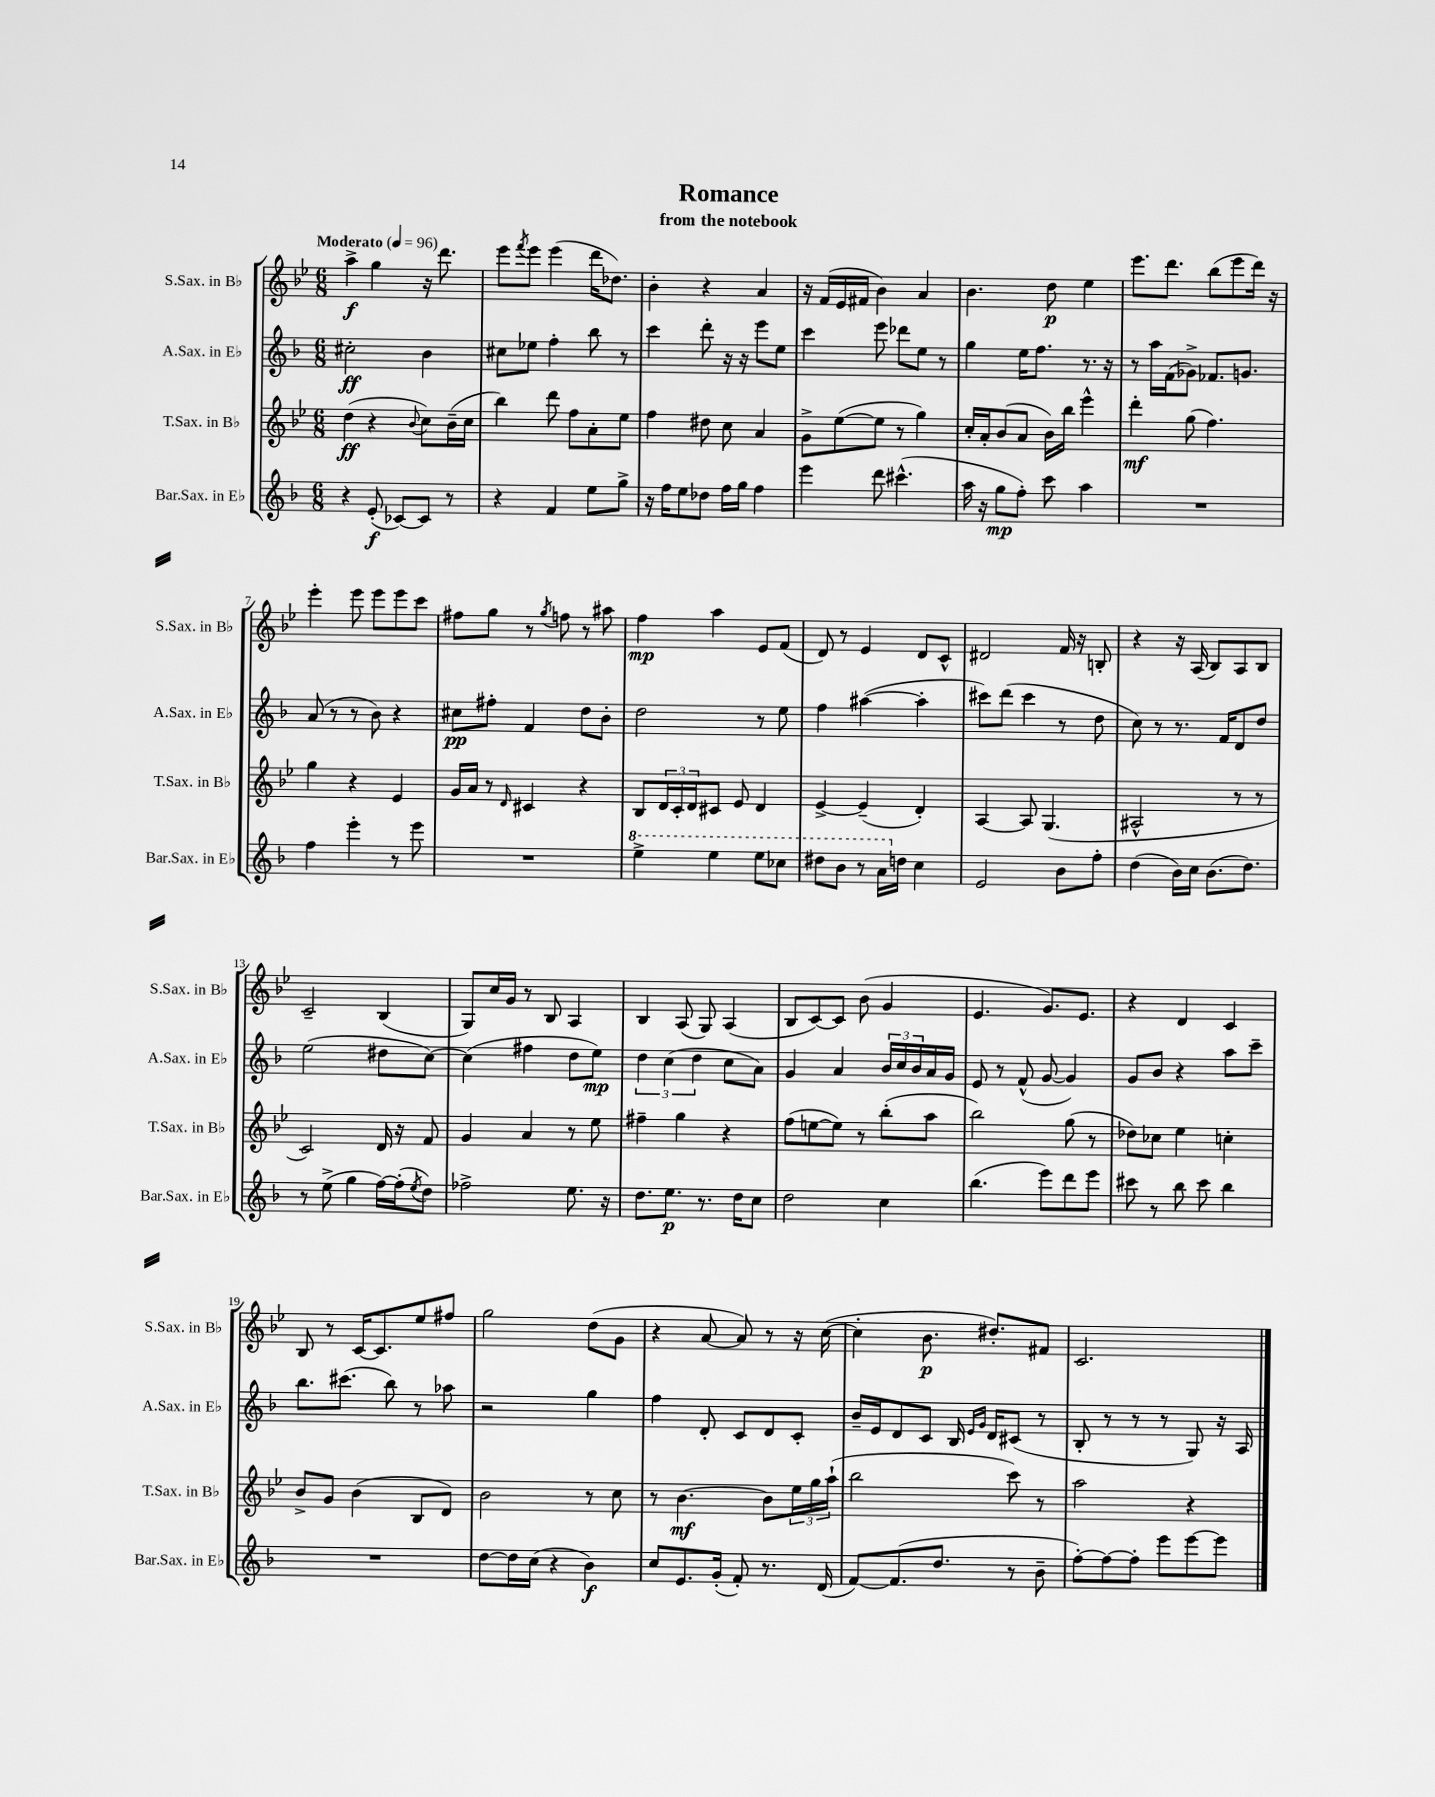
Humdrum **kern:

**kern	**dynam	**kern	**dynam	**kern	**dynam	**kern	**dynam
*part4	*part4	*part3	*part3	*part2	*part2	*part1	*part1
*staff4	*staff4	*staff3	*staff3	*staff2	*staff2	*staff1	*staff1
*I"Bar.Sax. in E♭	*	*I"T.Sax. in B♭	*	*I"A.Sax. in E♭	*	*I"S.Sax. in B♭	*
*I'Bar.Sax. in E♭	*	*I'T.Sax. in B♭	*	*I'A.Sax. in E♭	*	*I'S.Sax. in B♭	*
*clefG2	*	*clefG2	*	*clefG2	*	*clefG2	*
*k[b-]	*	*k[b-e-]	*	*k[b-]	*	*k[b-e-]	*
*M6/8	*	*M6/8	*	*M6/8	*	*M6/8	*
*MM96	*	*MM96	*	*MM96	*	*MM96	*
=1	=1	=1	=1	=1	=1	=1	=1
!	!	!	!	!	!	!LO:TX:a:B:t=Moderato	!
4r	.	(4dd\	ff	2cc#X'\	ff	4aa^\	f
(8e'/	f	4r	.	.	.	4gg\	.
[8c-X/L)	.	.	.	.	.	.	.
.	.	8qqb-/	.	.	.	.	.
8c-/J]	.	8cc\L)	.	4b-\	.	16r	.
.	.	.	.	.	.	8.ddd\	.
8r	.	(16b-~\L	.	.	.	.	.
.	.	16cc\JJ	.	.	.	.	.
=2	=2	=2	=2	=2	=2	=2	=2
4r	.	4bb-\)	.	8cc#X\L	.	8eee-\L	.
.	.	.	.	.	.	8qfff/	.
.	.	.	.	8ee-X\J	.	8eee-\J	.
4f/	.	8ddd\	.	4ff'\	.	(4eee-\	.
.	.	8ff\L	.	.	.	.	.
8ee\L	.	8a'\	.	8bb-\	.	16ddd\KL	.
.	.	.	.	.	.	8.dd-X\J)	.
8gg^\J	.	8ee-\J	.	8r	.	.	.
=3	=3	=3	=3	=3	=3	=3	=3
16r	.	4ff\	.	4ccc\	.	4b-'\	.
16ff\KL	.	.	.	.	.	.	.
8ee\	.	.	.	.	.	.	.
8dd-X\J	.	8dd#X\	.	8ddd'\	.	4r	.
16ff\LL	.	8cc\	.	16r	.	.	.
16gg\JJ	.	.	.	16r	.	.	.
4ff\	.	4a/	.	8eee\L	.	4a/	.
.	.	.	.	8ee\J	.	.	.
=4	=4	=4	=4	=4	=4	=4	=4
4eee\	.	8g^\L	.	4ccc\	.	16r	.
.	.	.	.	.	.	(16f/LL	.
.	.	([8ee-\	.	.	.	16e-/	.
.	.	.	.	.	.	16f#X/JJ	.
8ddd\	.	8ee-\J]	.	8eee\	.	4b-\)	.
(4.ccc#X^^\	.	8r	.	8ddd-X\L	.	.	.
.	.	4gg\)	.	8ee\J	.	4a/	.
.	.	.	.	8r	.	.	.
=5	=5	=5	=5	=5	=5	=5	=5
16aa\	.	16cc'/LL	.	4gg\	.	4.b-\	.
16r	.	16a'/J	.	.	.	.	.
8gg\L	mp	(8b-/	.	.	.	.	.
8ff'\J)	.	8a/J	.	16ee\KL	.	.	.
.	.	.	.	8.ff\J	.	.	.
8ccc\	.	16b-\LL)	.	.	.	8dd\	p
.	.	16bb-\JJ	.	.	.	.	.
4aa\	.	4eee-^^\	.	8.r	.	4ee-\	.
.	.	.	.	16r	.	.	.
=6	=6	=6	=6	=6	=6	=6	=6
2.r	.	4ddd'\	mf	8r	.	8.eee-\L	.
.	.	.	.	16aa\LL	.	.	.
.	.	.	.	(16f\J	.	8.ddd\J	.
.	.	(8gg\	.	8g-X^\J)	.	.	.
.	.	4.ff\)	.	8.f-X/L	.	(8bb-\L	.
.	.	.	.	.	.	8eee-\	.
.	.	.	.	8.gn/J	.	.	.
.	.	.	.	.	.	16ddd\Jk)	.
.	.	.	.	.	.	16r	.
!!LO:LB:g=z
=7	=7	=7	=7	=7	=7	=7	=7
4ff\	.	4gg\	.	(8a/	.	4eee-'\	.
.	.	.	.	8r	.	.	.
4eee'\	.	4r	.	8r	.	8eee-\	.
.	.	.	.	8b-\)	.	8eee-\L	.
8r	.	4e-/	.	4r	.	8eee-\	.
8eee\	.	.	.	.	.	8ccc\J	.
=8	=8	=8	=8	=8	=8	=8	=8
2.r	.	16g/LL	.	8cc#X\L	pp	8ff#X\L	.
.	.	16a/JJ	.	.	.	.	.
.	.	8r	.	8ff#X'\J	.	8gg\J	.
.	.	16qqd/	.	.	.	.	.
.	.	4c#X/	.	4f/	.	8r	.
.	.	.	.	.	.	8qgg/	.
.	.	.	.	.	.	8ffn\	.
.	.	4r	.	8dd\L	.	8r	.
.	.	.	.	8b-'\J	.	8aa#X\	.
=9	=9	=9	=9	=9	=9	=9	=9
*8va	*	*	*	*	*	*	*
4eee^\	.	8B-/L	.	2dd\	.	4ff\	mp
.	.	24d/L	.	.	.	.	.
.	.	24c'/	.	.	.	.	.
.	.	24d/J	.	.	.	.	.
4eee\	.	8c#X/J	.	.	.	4aa\	.
.	.	8e-/	.	.	.	.	.
8eee\L	.	4d/	.	8r	.	8e-/L	.
8ccc-X\J	.	.	.	8ee\	.	(8f/J	.
=10	=10	=10	=10	=10	=10	=10	=10
8ddd#X\L	.	[4e-^/	.	4ff\	.	8d/)	.
8bb-\J	.	.	.	.	.	8r	.
8r	.	(4e-~/]	.	([4aa#X\	.	4e-/	.
16aa\LL	.	.	.	.	.	.	.
*X8va	*	*	*	*	*	*	*
16ddn\JJ	.	.	.	.	.	.	.
4cc\	.	4d'/)	.	4aa#'\]	.	8d/L	.
.	.	.	.	.	.	8c^^/J	.
=11	=11	=11	=11	=11	=11	=11	=11
2e/	.	[4A/	.	8ccc#X\L)	.	2d#X/	.
.	.	.	.	(8ddd\J	.	.	.
.	.	8A/]	.	4ccc#\	.	.	.
.	.	(4.G/	.	.	.	.	.
8b-\L	.	.	.	8r	.	16f/	.
.	.	.	.	.	.	16r	.
8ff'\J	.	.	.	8dd\	.	8Bn'/	.
=12	=12	=12	=12	=12	=12	=12	=12
(4dd\	.	2A#X^^/	.	8cc\)	.	4r	.
.	.	.	.	8r	.	.	.
16b-\LL)	.	.	.	8.r	.	16r	.
16cc\JJ	.	.	.	.	.	(16A/	.
(8.b-\L	.	.	.	.	.	8B-/L)	.
.	.	.	.	16f/KL	.	.	.
.	.	8r	.	8d/	.	8A/	.
8.dd\J)	.	.	.	.	.	.	.
.	.	8r	.	8dd/J	.	8B-/J	.
!!LO:LB:g=z
=13	=13	=13	=13	=13	=13	=13	=13
8r	.	2c/)	.	(2ee\	.	2c~/	.
(8ee^\	.	.	.	.	.	.	.
4gg\	.	.	.	.	.	.	.
[16ff\LL)	.	16d/	.	8dd#X\L	.	(4B-/	.
(16ff'\J]	.	16r	.	.	.	.	.
8qee/	.	.	.	.	.	.	.
8dd\J)	.	8f/	.	[8cc\J)	.	.	.
=14	=14	=14	=14	=14	=14	=14	=14
2ff-X^\	.	4g/	.	(4cc\]	.	8G/L)	.
.	.	.	.	.	.	16cc/L	.
.	.	.	.	.	.	16g/JJ	.
.	.	4a/	.	4ff#X\	.	8r	.
.	.	.	.	.	.	8B-/	.
8.ee\	.	8r	.	8dd\L	.	4A/	.
.	.	8ee-\	.	8ee\J)	mp	.	.
16r	.	.	.	.	.	.	.
=15	=15	=15	=15	=15	=15	=15	=15
8.dd\L	.	4ff#X~\	.	6dd\	.	4B-/	.
.	.	.	.	(6cc\	.	.	.
8.ee\J	p	.	.	.	.	.	.
.	.	4gg\	.	.	.	(8A/	.
.	.	.	.	6dd\	.	.	.
8.r	.	.	.	.	.	8G/)	.
.	.	4r	.	8cc\L	.	(4A/	.
16dd\KL	.	.	.	.	.	.	.
8cc\J	.	.	.	8a\J)	.	.	.
=16	=16	=16	=16	=16	=16	=16	=16
2dd\	.	(8ff\L	.	4g/	.	8B-/L	.
.	.	[8een\	.	.	.	[8c/)	.
.	.	8ee\J])	.	4a/	.	8c/J]	.
.	.	8r	.	.	.	(8b-\	.
4cc\	.	(8bb-'\L	.	24b-/LL	.	4g/	.
.	.	.	.	24cc/	.	.	.
.	.	.	.	24b-/	.	.	.
.	.	8aa\J	.	16a/	.	.	.
.	.	.	.	16g/JJ	.	.	.
=17	=17	=17	=17	=17	=17	=17	=17
(4.bb-\	.	2bb-\)	.	8e/	.	4.e-/	.
.	.	.	.	8r	.	.	.
.	.	.	.	(8f^^/	.	.	.
8eee\L)	.	.	.	[8g/	.	8.g/L)	.
8ddd\	.	(8gg\	.	4g/])	.	.	.
.	.	.	.	.	.	8.e-/J	.
8eee\J	.	8r	.	.	.	.	.
=18	=18	=18	=18	=18	=18	=18	=18
8ccc#X\	.	8dd-X\L)	.	8g/L	.	4r	.
8r	.	8cc-X\J	.	8b-/J	.	.	.
8bb-\	.	4ee-\	.	4r	.	4d/	.
8ccc#\	.	.	.	.	.	.	.
4bb-\	.	4ccn'\	.	8aa\L	.	4c/	.
.	.	.	.	8ccc~\J	.	.	.
!!LO:LB:g=z
=19	=19	=19	=19	=19	=19	=19	=19
2.r	.	8b-^/L	.	8.bb-\L	.	8B-/	.
.	.	8g/J	.	.	.	8r	.
.	.	.	.	(8.ccc#X\J	.	.	.
.	.	(4b-\	.	.	.	[16c/KL	.
.	.	.	.	.	.	8.c/]	.
.	.	.	.	8bb-\)	.	.	.
.	.	8B-/L	.	8r	.	8ee-/	.
.	.	8d/J)	.	8aa-X\	.	8ff#X/J	.
=20	=20	=20	=20	=20	=20	=20	=20
[8dd\L	.	2b-\	.	2r	.	2gg\	.
16dd\L]	.	.	.	.	.	.	.
(16cc\JJ	.	.	.	.	.	.	.
4r	.	.	.	.	.	.	.
4b-\)	f	8r	.	4gg\	.	(8dd\L	.
.	.	8cc\	.	.	.	8g\J	.
=21	=21	=21	=21	=21	=21	=21	=21
8cc/L	.	8r	.	4ff\	.	4r	.
8.e/	.	[4.b-\	mf	.	.	.	.
.	.	.	.	8d'/	.	[8a/	.
(16g'/Jk	.	.	.	.	.	.	.
8f'/)	.	.	.	8c/L	.	8a/])	.
8.r	.	8b-\L]	.	8d/	.	8r	.
.	.	24ee-\L	.	8c'/J	.	16r	.
.	.	24gg\	.	.	.	.	.
(16d/	.	.	.	.	.	([16cc\	.
.	.	(24aa`\JJ	.	.	.	.	.
=22	=22	=22	=22	=22	=22	=22	=22
[8f/L)	.	2bb-\	.	16b-~/LL	.	4cc'\]	.
.	.	.	.	16e/J	.	.	.
(8.f/]	.	.	.	8d/	.	.	.
.	.	.	.	8c/J	.	8.b-\	p
8.dd/J	.	.	.	.	.	.	.
.	.	.	.	16B-/	.	.	.
.	.	.	.	16qqe/LL	.	.	.
.	.	.	.	16qqg/JJ	.	.	.
.	.	.	.	16d/KL	.	8.dd#X'/L)	.
8r	.	8ccc\)	.	(8c#X/J	.	.	.
8b-~\	.	8r	.	8r	.	8f#X/J	.
=23	=23	=23	=23	=23	=23	=23	=23
[8ff'\L)	.	2aa\	.	8B-'/	.	2.c/	.
8ff\_	.	.	.	8r	.	.	.
8ff'\J]	.	.	.	8r	.	.	.
8eee\L	.	.	.	8r	.	.	.
[8eee\	.	4r	.	8G/)	.	.	.
8eee\J]	.	.	.	16r	.	.	.
.	.	.	.	16A/	.	.	.
==	==	==	==	==	==	==	==
*-	*-	*-	*-	*-	*-	*-	*-
